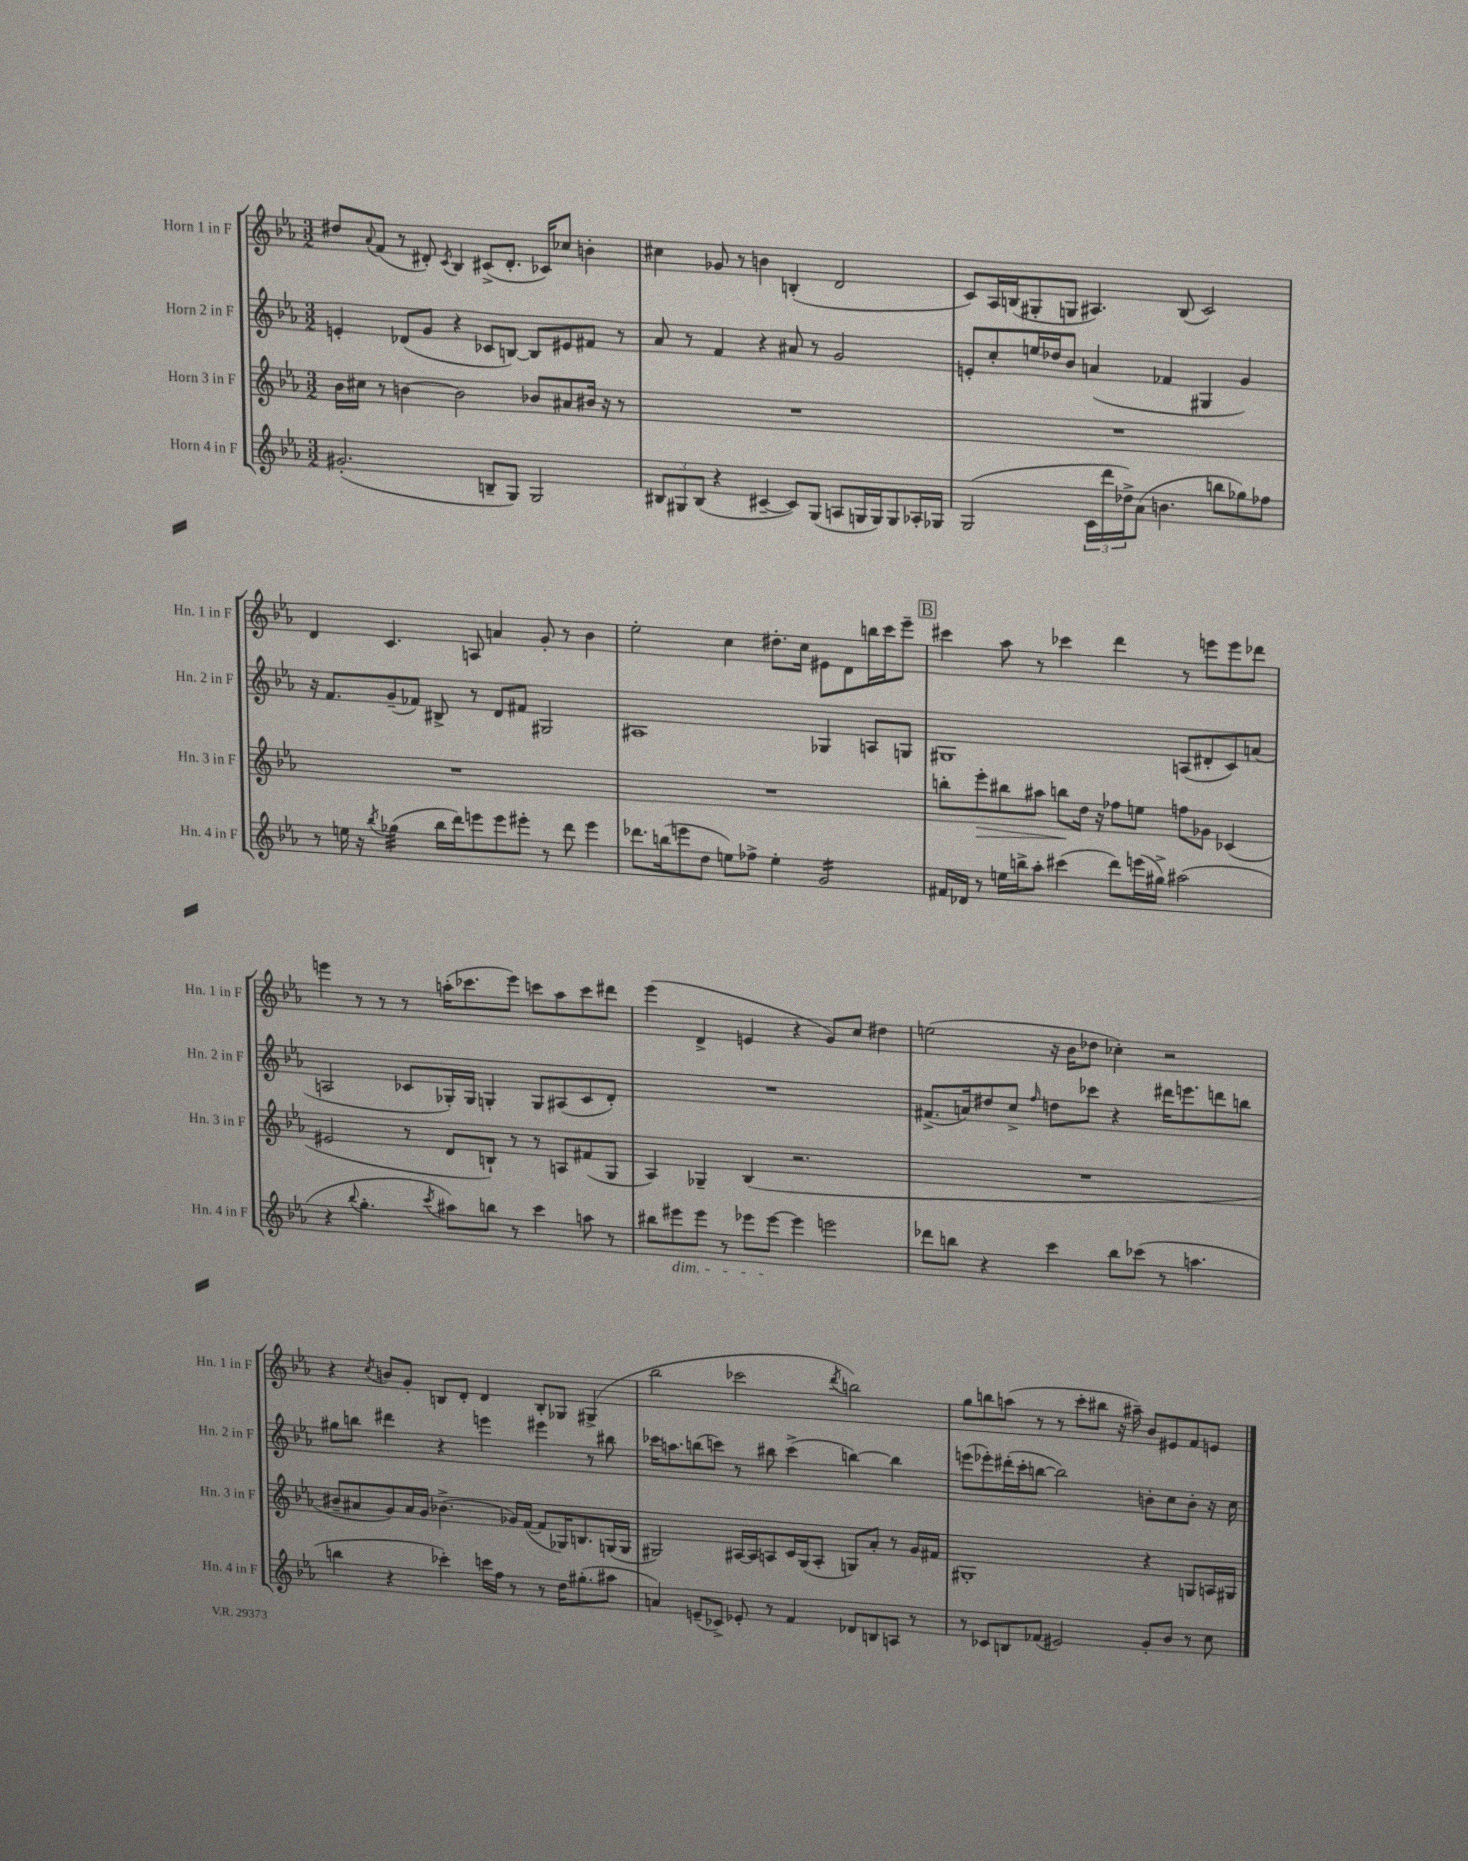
<<
\new StaffGroup <<
\new Staff = "s0" \with { instrumentName = "Horn 1 in F" shortInstrumentName = "Hn. 1 in F" } {
    \clef treble \key ees \major \numericTimeSignature \time 3/2
    dis''8 \appoggiatura { aes'8 } f'8( r8 dis'8-.) \acciaccatura { c'8 } bes4 cis'8->( dis'8.-. ces'16) ces''8 b'4-. |
    cis''4 ges'8 r8 b'4 b4-.( d'2 |
    c'8) aes16 b16( gis8-. g8 ais4.) b8( c'2) |
    d'4 c'4. a8 a'4 g'8-. r8 bes'4 |
    ees''2-. c''4 dis''8.-. c''16 eis'8 d'8 b''16 c'''16 ees'''8-- |
    \mark \markup { \box "B" } cis'''4 aes''8 r8 ces'''4 d'''4 r8 e'''8 e'''8 des'''8 |
    e'''4 r8 r8 r8 a''16-.( ces'''8. e'''8) c'''8 a''8 c'''8 dis'''8 |
    ees'''4( d'4-> e'4 r4 g'8) c''8 dis''4 |
    e''2( r16 bes'16 des''8 ces''4-.) r2 |
    r4 \acciaccatura { c''8 } b'8 g'8-. b8 d'8-. d'4 b8-. ges8 gis4->( |
    bes''2 ces'''2 \acciaccatura { d'''8 } b''2) |
    g''8 b''8 a''8( r8 r8 c'''8-. bis''8 r16 ais''16--) bes'8 eis'8 f'8 e'8 \bar "|." |
}
\new Staff = "s1" \with { instrumentName = "Horn 2 in F" shortInstrumentName = "Hn. 2 in F" } {
    \clef treble \key ees \major \numericTimeSignature \time 3/2
    e'4-. des'8( g'8 r4 ces'8 b8~) b8 eis'8 fis'8 r8 |
    aes'8 r8 f'4 r4 ais'8 r8 g'2 |
    e'8-. c''8-. e''16 des''16 bes'8 a'4( fes'4 gis4 g'4) |
    r16 f'8. g'8--( fes'8) bis8-> r8 d'8 fis'8 gis2 |
    ais1 ges4 a8 g8 |
    \mark \markup { \box "B" } gis1 a8( dis'8-. c'8) a'8( |
    a2 ces'8 ges16-.) ges16 g4-. g8 ais8( ces'8 d'8-.) |
    R1. |
    fis'8.->( a'16) dis''8 c''8-> \grace { f''16 } d''8 ces'''8 r4 dis'''16 e'''8. d'''8 b''8 |
    gis''8 b''8 dis'''4 r4 e'''4 eis'''4 r8 bis''8 |
    ces'''16 a''8. b''8( c'''8) r8 bis''8 c'''4->( b''4~) b''4 |
    e'''8( ees'''8-.) dis'''16-.( c'''16-. b''8~ b''2) b'8-. c''8 b'8-. r16 c''16 \bar "|." |
}
\new Staff = "s2" \with { instrumentName = "Horn 3 in F" shortInstrumentName = "Hn. 3 in F" } {
    \clef treble \key ees \major \numericTimeSignature \time 3/2
    bes'16 cis''16 r8 b'4~ b'2 bes'8 ais'8 bis'16 r16 r8 |
    R1. |
    R1. |
    R1. |
    R1. |
    \mark \markup { \box "B" } b''8-. ees'''8-.\> bis''8 ais''8 b''8\! d''16 r16 fes''8 e''8 f''8 ges'8 ces'4( |
    eis'2 r8 d'8 b8-!) r8 r8 a8 fis'8( g8 |
    aes4) ges4-- bes4( r2. |
    R1. |
    bis'8-- ais'8 g'8) ais'16 g'16 bes'4.->( ges'16) f'16~( f'8 ges16) b8. g16( g16 |
    gis2) ais16~ ais16 a8 c'16 gis16( a8-. g8) aes'8-. r8 g'16 fis'16 |
    gis1-. r4 g8 a16 gis16 \bar "|." |
}
\new Staff = "s3" \with { instrumentName = "Horn 4 in F" shortInstrumentName = "Hn. 4 in F" } {
    \clef treble \key ees \major \numericTimeSignature \time 3/2
    gis'2.-.( b8-- g8) g2 |
    \tuplet 3/2 { bis8 gis8 bis8( } r4 cis'4~-- cis'8) gis8( a8 g16 g16) g8 aes16-. ges16 |
    g2( \tuplet 3/2 { c'16 d'''16 des''16->) } aes'8( b'4. b''8 ges''8) fes''8 |
    r8 e''16 r16 \acciaccatura { bes''8 } ges''4:32( bes''16 d'''16) e'''8 e'''8 eis'''8-. r8 d'''8 eis'''4 |
    des'''8. b''16( e'''8 d''8 e''8) fes''8-> e''4-. g'2:16 |
    \mark \markup { \box "B" } fis'16 des'16 r8 e''16 b''16-> aes''8-. cis'''4( d'''8) e'''16( gis''16->) ais''2( |
    r4 \appoggiatura { bes''8 } g''4.-. \acciaccatura { c'''8 } ais''8) b''8 r8 c'''4 a''8 r8 |
    bis''8 eis'''8\dim eis'''8 r8 ees'''8 ees'''8~\! ees'''4 e'''2 |
    des'''8 b''8 r4 c'''4 b''8 ces'''8( r8 a''4. |
    b''4 r4 ces'''4-.) c'''16 f''16 r8 r8 d''16 gis''8.-.( ais''8 |
    a'4) e'8--( ces'8->) ees'8-. r8 f'4 des'8 b8 a8 r8 |
    r8 ces'8 b8 fes'8( eis'2) g'8-. bes'8 r8 c''8 \bar "|." |
}
>>
>>
\layout { \context { \Score \remove "Bar_number_engraver" } }
